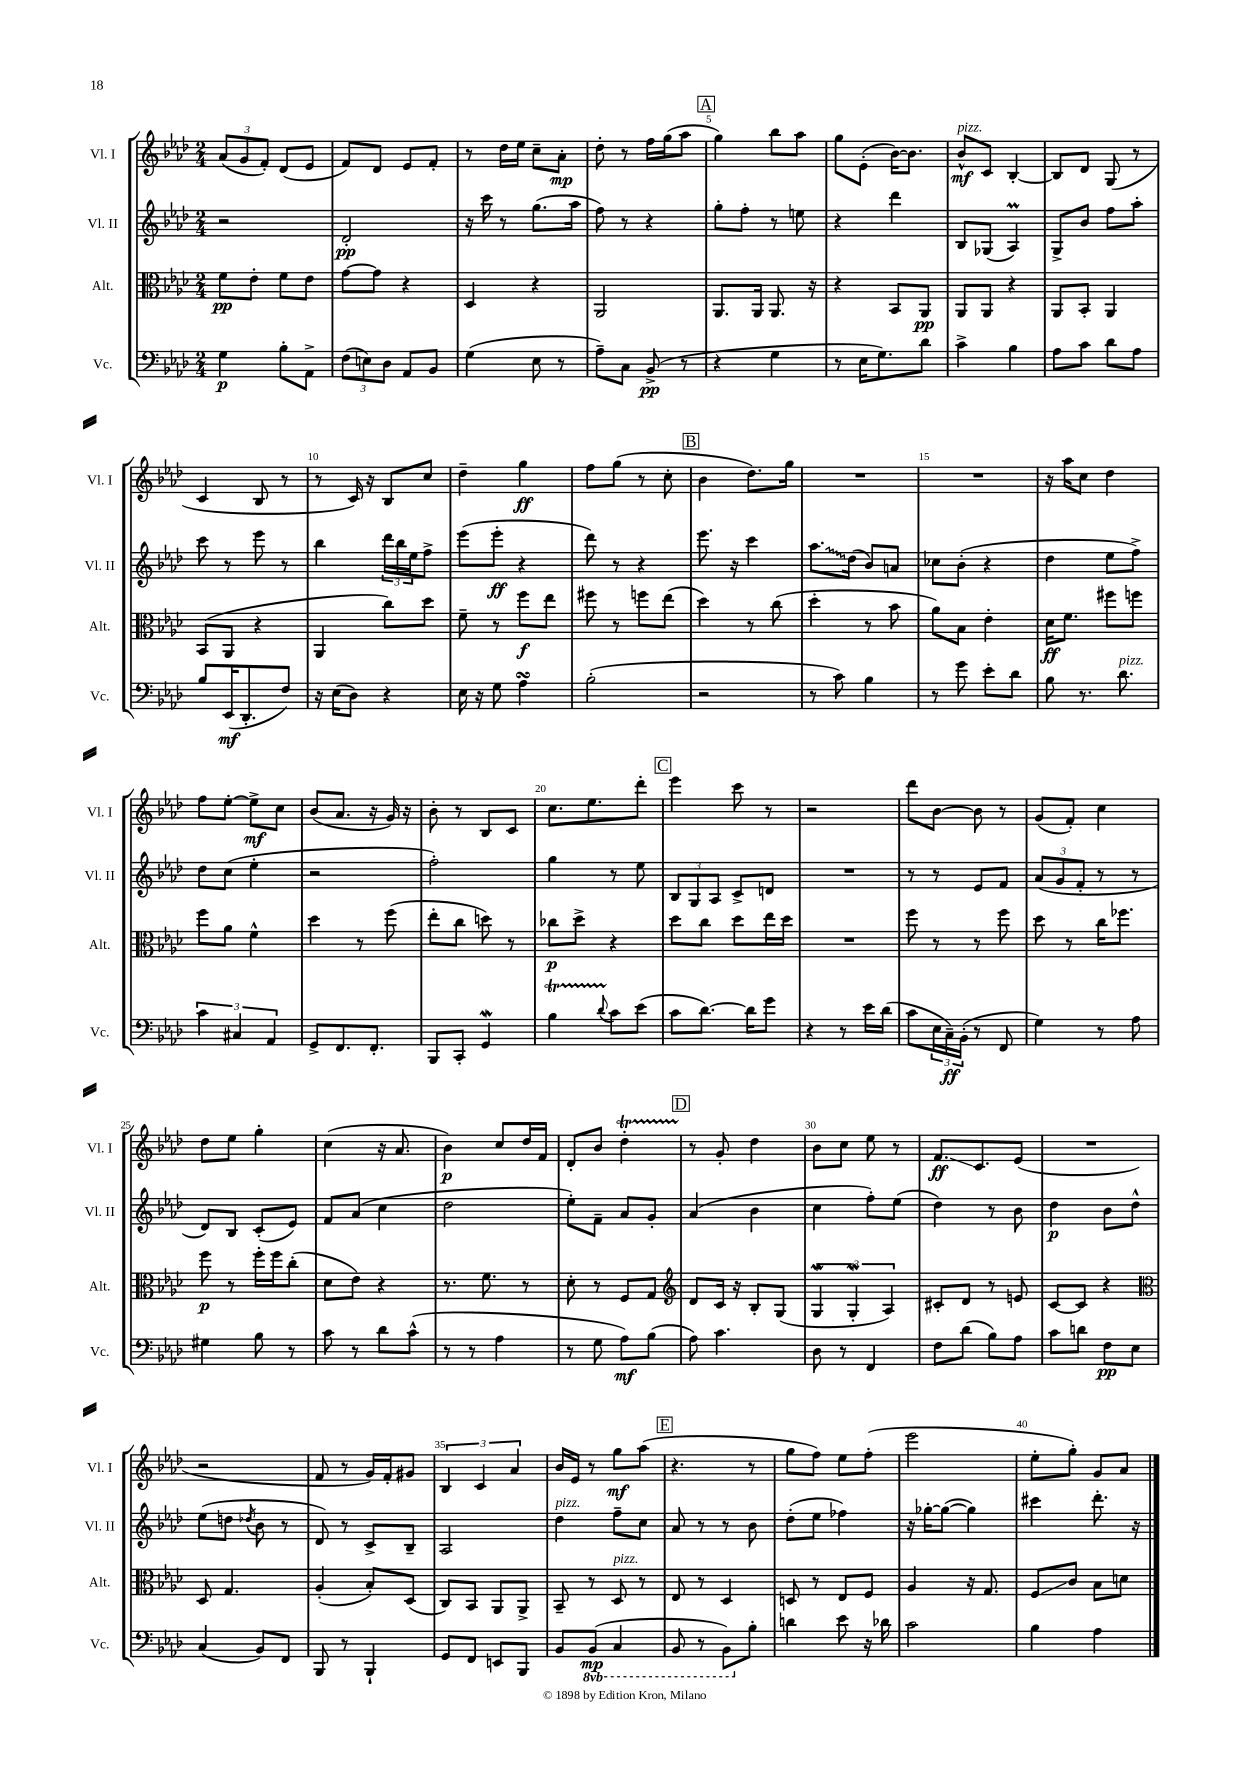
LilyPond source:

<<
\new StaffGroup <<
\new Staff = "s0" \with { instrumentName = "Vl. I" shortInstrumentName = "Vl. I" } {
    \clef treble \key aes \major \numericTimeSignature \time 2/4
    \tuplet 3/2 { aes'8( g'8 f'8-.) } des'8( ees'8 |
    f'8) des'8 ees'8 f'8-. |
    r8 des''16 ees''16 c''8-- aes'8-.\mp |
    des''8-. r8 f''16 g''16( aes''8 |
    \mark \markup { \box "A" } g''4) bes''8 aes''8 |
    g''8 ees'8-.( bes'16~) bes'8. |
    bes'8-^\mf^\markup { \italic "pizz." } c'8 bes4~-. |
    bes8 des'8 g8( r8 |
    c'4 bes8 r8 |
    r8 c'16) r16 bes8 c''8 |
    des''4-- g''4\ff |
    f''8 g''8( r8 c''8-. |
    \mark \markup { \box "B" } bes'4 des''8.) g''16 |
    R2 |
    R2 |
    r16 aes''16 c''8 des''4 |
    f''8 ees''8~-. ees''8->\mf c''8 |
    bes'8( aes'8. r16 g'16) r16 |
    bes'8-. r8 bes8 c'8 |
    c''8. ees''8. des'''8-. |
    \mark \markup { \box "C" } ees'''4 c'''8 r8 |
    r2 |
    des'''8 bes'8~ bes'8 r8 |
    g'8( f'8-.) c''4 |
    des''8 ees''8 g''4-. |
    c''4( r16 aes'8. |
    bes'4\p) c''8 des''16 f'16 |
    des'8-. bes'8 des''4-.\startTrillSpan |
    \mark \markup { \box "D" } r8\stopTrillSpan g'8-. des''4 |
    bes'8 c''8 ees''8 r8 |
    f'8.\glissando\ff c'8. ees'8( |
    R2 |
    r2 |
    f'8 r8 g'16) f'16-. gis'8 |
    \tuplet 3/2 { bes4 c'4 aes'4 } |
    bes'16 ees'16 r8 g''8\mf aes''8( |
    \mark \markup { \box "E" } r4. r8 |
    g''8 f''8) ees''8 f''8-.( |
    ees'''2 |
    ees''8-. g''8-.) g'8 aes'8 \bar "|." |
}
\new Staff = "s1" \with { instrumentName = "Vl. II" shortInstrumentName = "Vl. II" } {
    \clef treble \key aes \major \numericTimeSignature \time 2/4
    r2 |
    des'2-.\pp |
    r16 c'''16 r8 g''8.( aes''16 |
    f''8) r8 r4 |
    \mark \markup { \box "A" } g''8-. f''8-. r8 e''8 |
    r4 des'''4 |
    bes8 ges8( aes4\prall) |
    g8-> bes'8 f''8 aes''8-. |
    c'''8 r8 ees'''8 r8 |
    bes''4 \tuplet 3/2 { des'''16 bes''16 ees''16 } f''8-> |
    ees'''8( ees'''8-.\ff r4 |
    des'''8) r8 r4 |
    \mark \markup { \box "B" } ees'''8. r16 c'''4 |
    \once \override Glissando.style = #'zigzag aes''8.\glissando des''16( bes'8) a'8 |
    ces''8 bes'8-.( r4 |
    des''4 ees''8 f''8->) |
    des''8 c''8( ees''4-. |
    r2 |
    f''2-.) |
    g''4 r8 ees''8 |
    \mark \markup { \box "C" } \tuplet 3/2 { bes8 g8 aes8 } c'8-> d'8 |
    R2 |
    r8 r8 ees'8 f'8 |
    \tuplet 3/2 { aes'8( g'8 f'8-. } r8 r8 |
    des'8) bes8 c'8-.( ees'8) |
    f'8 aes'8( c''4 |
    des''2 |
    ees''8-.) f'8-- aes'8 g'8-. |
    \mark \markup { \box "D" } aes'4( bes'4 |
    c''4 f''8-.) ees''8( |
    des''4) r8 bes'8 |
    des''4\p bes'8 des''8-^ |
    ees''8( d''8 \acciaccatura { des''8 } bes'8 r8 |
    des'8) r8 c'8-> bes8-- |
    aes2 |
    des''4^\markup { \italic "pizz." } f''8-- c''8 |
    \mark \markup { \box "E" } aes'8 r8 r8 bes'8 |
    des''8-.( ees''8 fes''4) |
    r16 ges''16~-. ges''8~( ges''4) |
    cis'''4 des'''8.-. r16 \bar "|." |
}
\new Staff = "s2" \with { instrumentName = "Alt." shortInstrumentName = "Alt." } {
    \clef alto \key aes \major \numericTimeSignature \time 2/4
    f'8\pp ees'8-. f'8 ees'8 |
    g'8~ g'8 r4 |
    des4 r4 |
    aes,2 |
    \mark \markup { \box "A" } aes,8. aes,16 aes,8. r16 |
    r4 bes,8 aes,8\pp |
    aes,8 aes,8 r4 |
    aes,8 bes,8-. aes,4 |
    bes,8( aes,8 r4 |
    aes,4 c''8) des''8 |
    f'8-- r8 f''8\f ees''8 |
    fis''8 r8 f''8 ees''8( |
    \mark \markup { \box "B" } des''4) r8 c''8( |
    des''4-. r8 bes'8 |
    aes'8) bes8 ees'4-. |
    des'16\ff f'8. fis''8 f''8 |
    f''8 aes'8 f'4-^ |
    des''4 r8 f''8( |
    ees''8-. c''8 d''8) r8 |
    ces''8\p des''8-> r4 |
    \mark \markup { \box "C" } des''8 c''8 des''8 ees''16 des''16 |
    R2 |
    f''8 r8 r8 f''8 |
    des''8 r8 c''16 fes''8. |
    f''8\p r8 f''16-. f''16 c''8-.( |
    des'8 ees'8) r4 |
    r8. f'8. r8 |
    des'8-. r8 f8 g8 |
    \mark \markup { \box "D" } \clef treble des'8 c'16 r16 bes8-. g8( |
    \tuplet 3/2 { g4\mordent g4-.\mordent aes4) } |
    cis'8-. des'8 r8 e'8 |
    c'8~ c'8 r4 |
    \clef alto des8 g4. |
    aes4-.( bes8-.) des8( |
    c8) bes,8 aes,8 aes,8-> |
    bes,8-- r8 des8^\markup { \italic "pizz." } r8 |
    \mark \markup { \box "E" } ees8 r8 des4 |
    d8 r8 ees8 f8 |
    aes4 r16 g8. |
    f8\glissando c'8 bes8 d'8 \bar "|." |
}
\new Staff = "s3" \with { instrumentName = "Vc." shortInstrumentName = "Vc." } {
    \clef bass \key aes \major \numericTimeSignature \time 2/4 \set Staff.ottavationMarkups = #ottavation-simple-ordinals
    g4\p bes8-. aes,8-> |
    \tuplet 3/2 { f8( e8) des8 } aes,8 bes,8 |
    g4( ees8 r8 |
    aes8--) c8 bes,8->\pp( r8 |
    \mark \markup { \box "A" } r4 g4 |
    r8 ees16 g8.) des'8 |
    c'4-> bes4 |
    aes8 c'8 des'8 aes8 |
    bes8 ees,16\mf( des,8.-. f8) |
    r16 ees16( des8) r4 |
    ees16 r16 g8 aes4\turn |
    bes2-.( |
    \mark \markup { \box "B" } r2 |
    r8 c'8) bes4 |
    r8 g'8 ees'8-. des'8 |
    bes8 r8. des'8.^\markup { \italic "pizz." } |
    \tuplet 3/2 { c'4 cis4 aes,4 } |
    g,8-> f,8. f,8.-. |
    bes,,8 c,8-. g,4\mordent |
    bes4\startTrillSpan \appoggiatura { des'8 } c'8\stopTrillSpan ees'8( |
    \mark \markup { \box "C" } c'8 des'8.~) des'16 g'8 |
    r4 r8 ees'16 des'16( |
    c'8 \tuplet 3/2 { ees16 c16--\ff) bes,16-.( } r8 f,8 |
    g4) r8 aes8 |
    gis4 bes8 r8 |
    c'8 r8 des'8 c'8-^( |
    r8 r8 aes4 |
    r8 g8 aes8\mf) bes8( |
    \mark \markup { \box "D" } aes8) c'4. |
    des8 r8 f,4 |
    f8 des'8( bes8) aes8 |
    c'8 d'8 f8\pp ees8 |
    c4( bes,8) f,8 |
    bes,,8 r8 bes,,4-! |
    g,8 f,8 e,8 bes,,8 |
    bes,8 \ottava #-1 bes,,8\mp( c,4 |
    \mark \markup { \box "E" } bes,,8 r8 bes,,8) \ottava #0 bes8-. |
    d'4 ees'8 r16 des'16 |
    c'2 |
    bes4 aes4 \bar "|." |
}
>>
>>
\layout { \context { \Score \override BarNumber.break-visibility = ##(#f #t #t) barNumberVisibility = #(every-nth-bar-number-visible 5) } }
